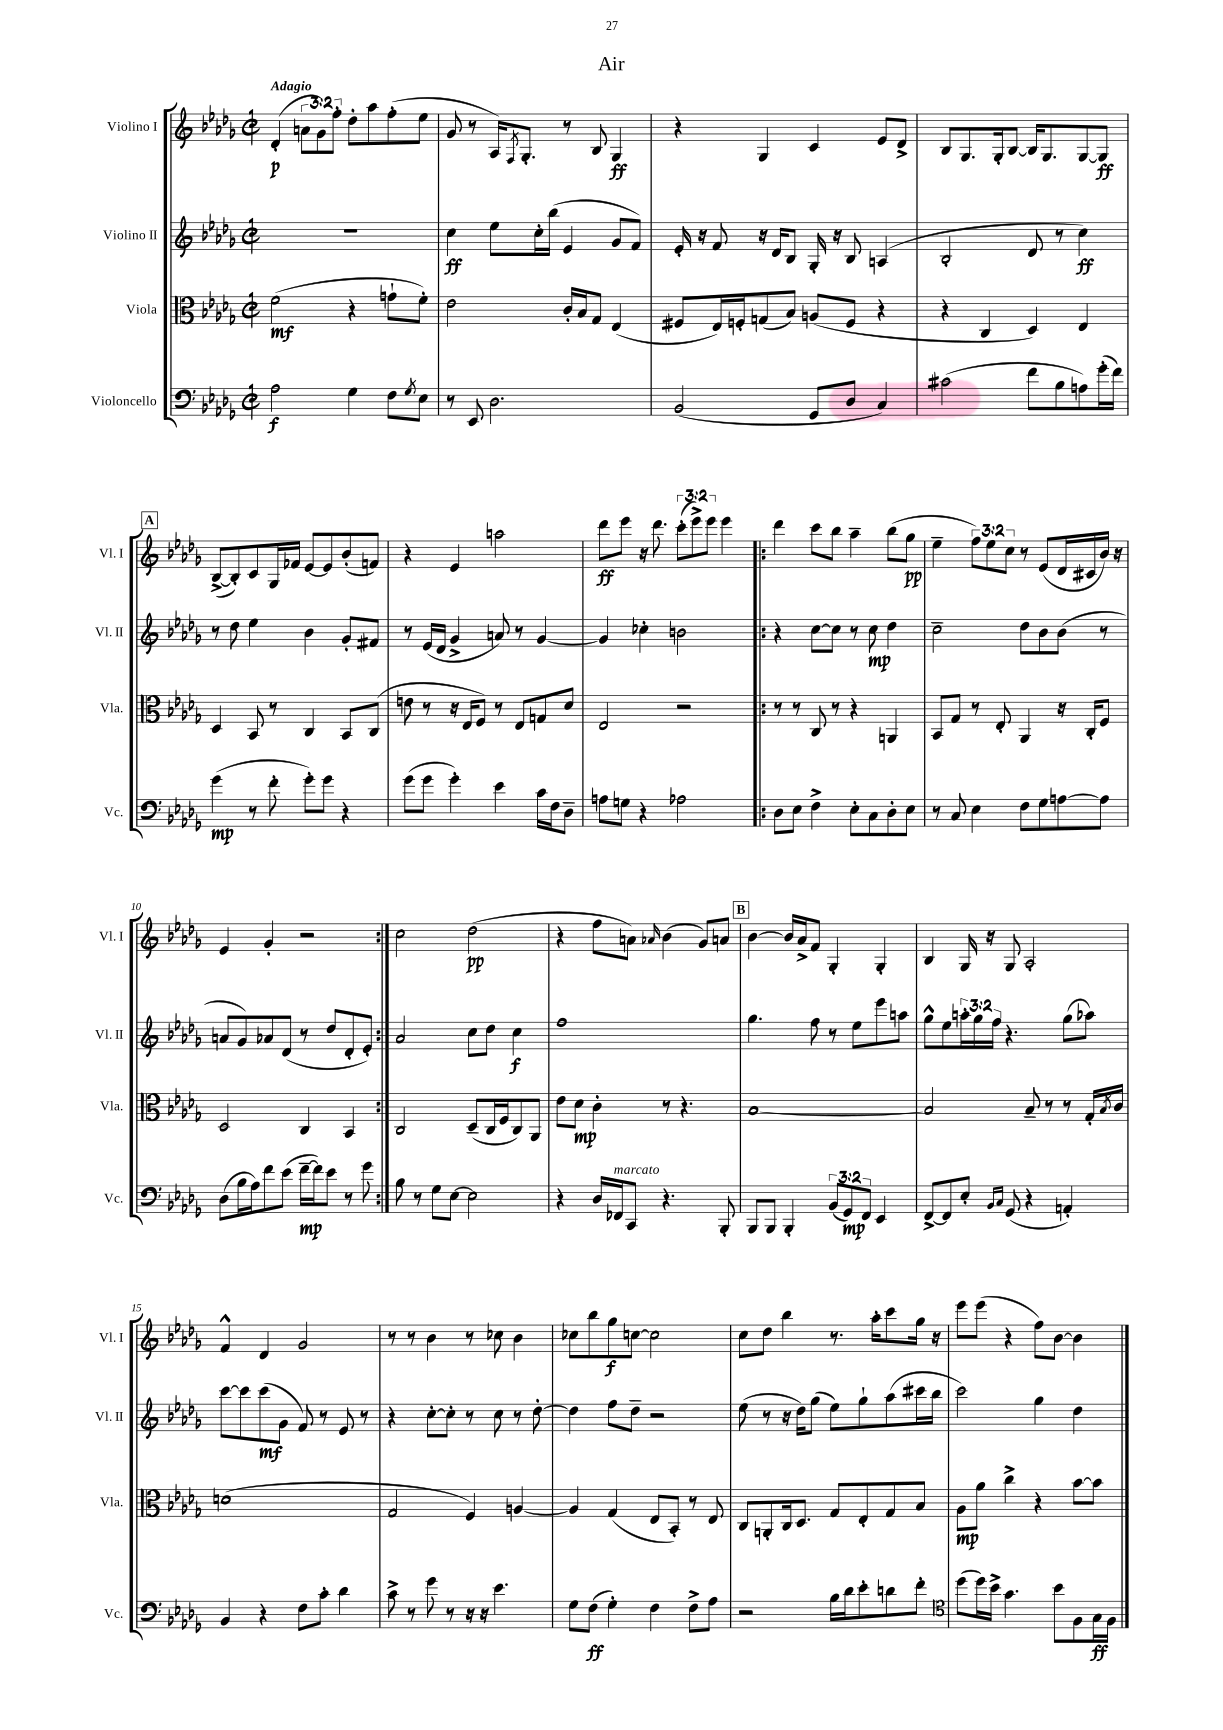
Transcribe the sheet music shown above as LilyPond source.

\header { title = "Air" }
<<
\new StaffGroup <<
\new Staff = "s0" \with { instrumentName = "Violino I" shortInstrumentName = "Vl. I" } {
    \clef treble \key des \major \defaultTimeSignature \time 2/2 \override Staff.TupletNumber.text = #tuplet-number::calc-fraction-text \tempo "Adagio"
    des'4-.\p( \tuplet 3/2 { a'8 ges'8) f''8-. } des''8-. aes''8 f''8-.( ees''8 |
    ges'8 r8 aes16) \acciaccatura { f8 } ges8.-. r8 bes8 ges4\ff |
    r4 ges4 c'4 ees'8 des'8-> |
    bes8 ges8. ges16-. bes8~ bes16 ges8. ges8~ ges8\ff |
    \mark \markup { \box "A" } bes8~->( bes8-.) c'8 ges16 fes'16 ees'8~ ees'8 bes'8-.( f'8) |
    r4 ees'4 a''2 |
    des'''8\ff ees'''8 r16 des'''8. \tuplet 3/2 { c'''8-.( ees'''8->) ees'''8 } ees'''4 |
    \repeat volta 2 { des'''4 c'''8 bes''8 aes''4-- bes''8( ges''8\pp |
    ees''4-- \tuplet 3/2 { f''8) ees''8 c''8 } r8 ees'8( des'16 cis'16 bes'16) r16 |
    ees'4 ges'4-. r2 | }
    c''2 des''2\pp( |
    r4 f''8 a'8) \grace { aes'16 } bes'4( ges'8) a'8 |
    \mark \markup { \box "B" } bes'4~ bes'16 aes'16-> f'8 ges4-. ges4-. |
    bes4 ges16 r16 ges8 aes2-. |
    f'4-^ des'4 ges'2 |
    r8 r8 bes'4 r8 ces''8 bes'4 |
    ces''8 bes''8 ges''8\f c''8~ c''2 |
    c''8 des''8 bes''4 r8. aes''16-. c'''8 ges''16 r16 |
    ees'''8 ees'''8( r4 f''8) bes'8~ bes'4 \bar "|." |
}
\new Staff = "s1" \with { instrumentName = "Violino II" shortInstrumentName = "Vl. II" } {
    \clef treble \key des \major \defaultTimeSignature \time 2/2 \override Staff.TupletNumber.text = #tuplet-number::calc-fraction-text
    R1 |
    c''4\ff ees''8 c''16-. bes''16( ees'4 ges'8 f'8) |
    ees'16-. r16 f'8 r16 des'16 bes8 ges16-. r16 bes8 a4( |
    bes2-. des'8 r8 c''4\ff) |
    \mark \markup { \box "A" } r8 des''8 ees''4 bes'4 ges'8-. fis'8 |
    r8 ees'16( des'16 ges'4-> a'8) r8 ges'4~ |
    ges'4 ces''4-. b'2 |
    \repeat volta 2 { r4 c''8~ c''8 r8 c''8\mp des''4 |
    c''2-- des''8 bes'8 bes'8( r8 |
    a'8 ges'8) aes'8 des'8( r8 des''8 des'8-. ees'8-.) | }
    aes'2 c''8 des''8 c''4\f |
    f''1 |
    \mark \markup { \box "B" } ges''4. f''8 r8 ees''8 ees'''8 a''8 |
    ges''8-^ ees''8 \tuplet 3/2 { a''16-. ges''16 f''16 } r4. ges''8( aes''8) |
    c'''8~ c'''8 c'''8\mf( ges'8 f'8) r8 ees'8 r8 |
    r4 c''8~-. c''8-. r8 c''8 r8 des''8~-. |
    des''4 f''8 des''8-- r2 |
    ees''8( r8 r16 des''16) ges''8( ees''8) ges''8-! aes''8( cis'''16 bes''16 |
    c'''2) ges''4 des''4 \bar "|." |
}
\new Staff = "s2" \with { instrumentName = "Viola" shortInstrumentName = "Vla." } {
    \clef alto \key des \major \defaultTimeSignature \time 2/2
    f'2\mf( r4 g'8-! f'8-.) |
    ees'2 c'16-. bes16 ges8 ees4( |
    fis8 ees16) f16-. g8( bes8) a8( f8 r4 |
    r4 c4 des4) ees4 |
    \mark \markup { \box "A" } des4 bes,8 r8 c4 bes,8 c8( |
    e'8 r8 r16 ees16 f8) r8 ees8 g8 des'8 |
    ees2 r2 |
    \repeat volta 2 { r8 r8 c8 r8 r4 a,4 |
    bes,8 ges8 r8 ees8-. aes,4 r16 c16-. f8 |
    des2 c4 bes,4 | }
    c2 des8--( c16 f16 c8) aes,8 |
    ees'8 des'8\mp c'4-. r8 r4. |
    \mark \markup { \box "B" } bes1~ |
    bes2 bes8-- r8 r8 ges16-. \acciaccatura { bes8 } c'16 |
    d'1( |
    ges2 f4) a4~ |
    a4 ges4( ees8 bes,8-.) r8 ees8 |
    c8 a,8-. c16 des8. ges8 ees8-. ges8 bes8 |
    aes8\mp aes'8 c''4-> r4 bes'8~ bes'8 \bar "|." |
}
\new Staff = "s3" \with { instrumentName = "Violoncello" shortInstrumentName = "Vc." } {
    \clef bass \key des \major \defaultTimeSignature \time 2/2 \override Staff.TupletNumber.text = #tuplet-number::calc-fraction-text
    aes2\f ges4 f8 \acciaccatura { ges8 } ees8 |
    r8 ees,8 des2. |
    bes,2( ges,8 des8 c4) |
    cis'2( f'8 bes8 a8) ges'16-.( f'16) |
    \mark \markup { \box "A" } ges'4\mp( r8 f'8-. ges'8-.) ges'8 r4 |
    ges'8( ges'8 ges'4-.) ees'4 c'16 f16 des8-- |
    a8 g8 r4 aes2 |
    \repeat volta 2 { des8 ees8 f4-> ees8-. c8 des8-. ees8 |
    r8 c8 ees4 f8 ges8 a8~ a8 |
    des8( bes16 aes16) f'8 ees'8( f'16~--\mp f'16) ees'8 r8 ges'8 | }
    bes8 r8 ges8 ees8~ ees2 |
    r4 des16 fes,16^\markup { \italic "marcato" } c,8 r4. bes,,8-. |
    \mark \markup { \box "B" } bes,,8 bes,,8 bes,,4-. \tuplet 3/2 { bes,8( ges,8\mp) f,8 } ees,4 |
    f,8~-> f,8 ees8-. \grace { bes,16 c16 } ges,8( r4 a,4-.) |
    bes,4 r4 f8 c'8-. des'4 |
    c'8-> r8 ges'8 r8 r16 r16 ees'4. |
    ges8 f8\ff( ges4-.) f4 f8-> aes8 |
    r2 bes16 des'16 ees'8-. d'8 f'8-. |
    \clef tenor des''8( des''16) bes'16-> ges'4. bes'8 f8 ges16\ff f16 \bar "|." |
}
>>
>>
